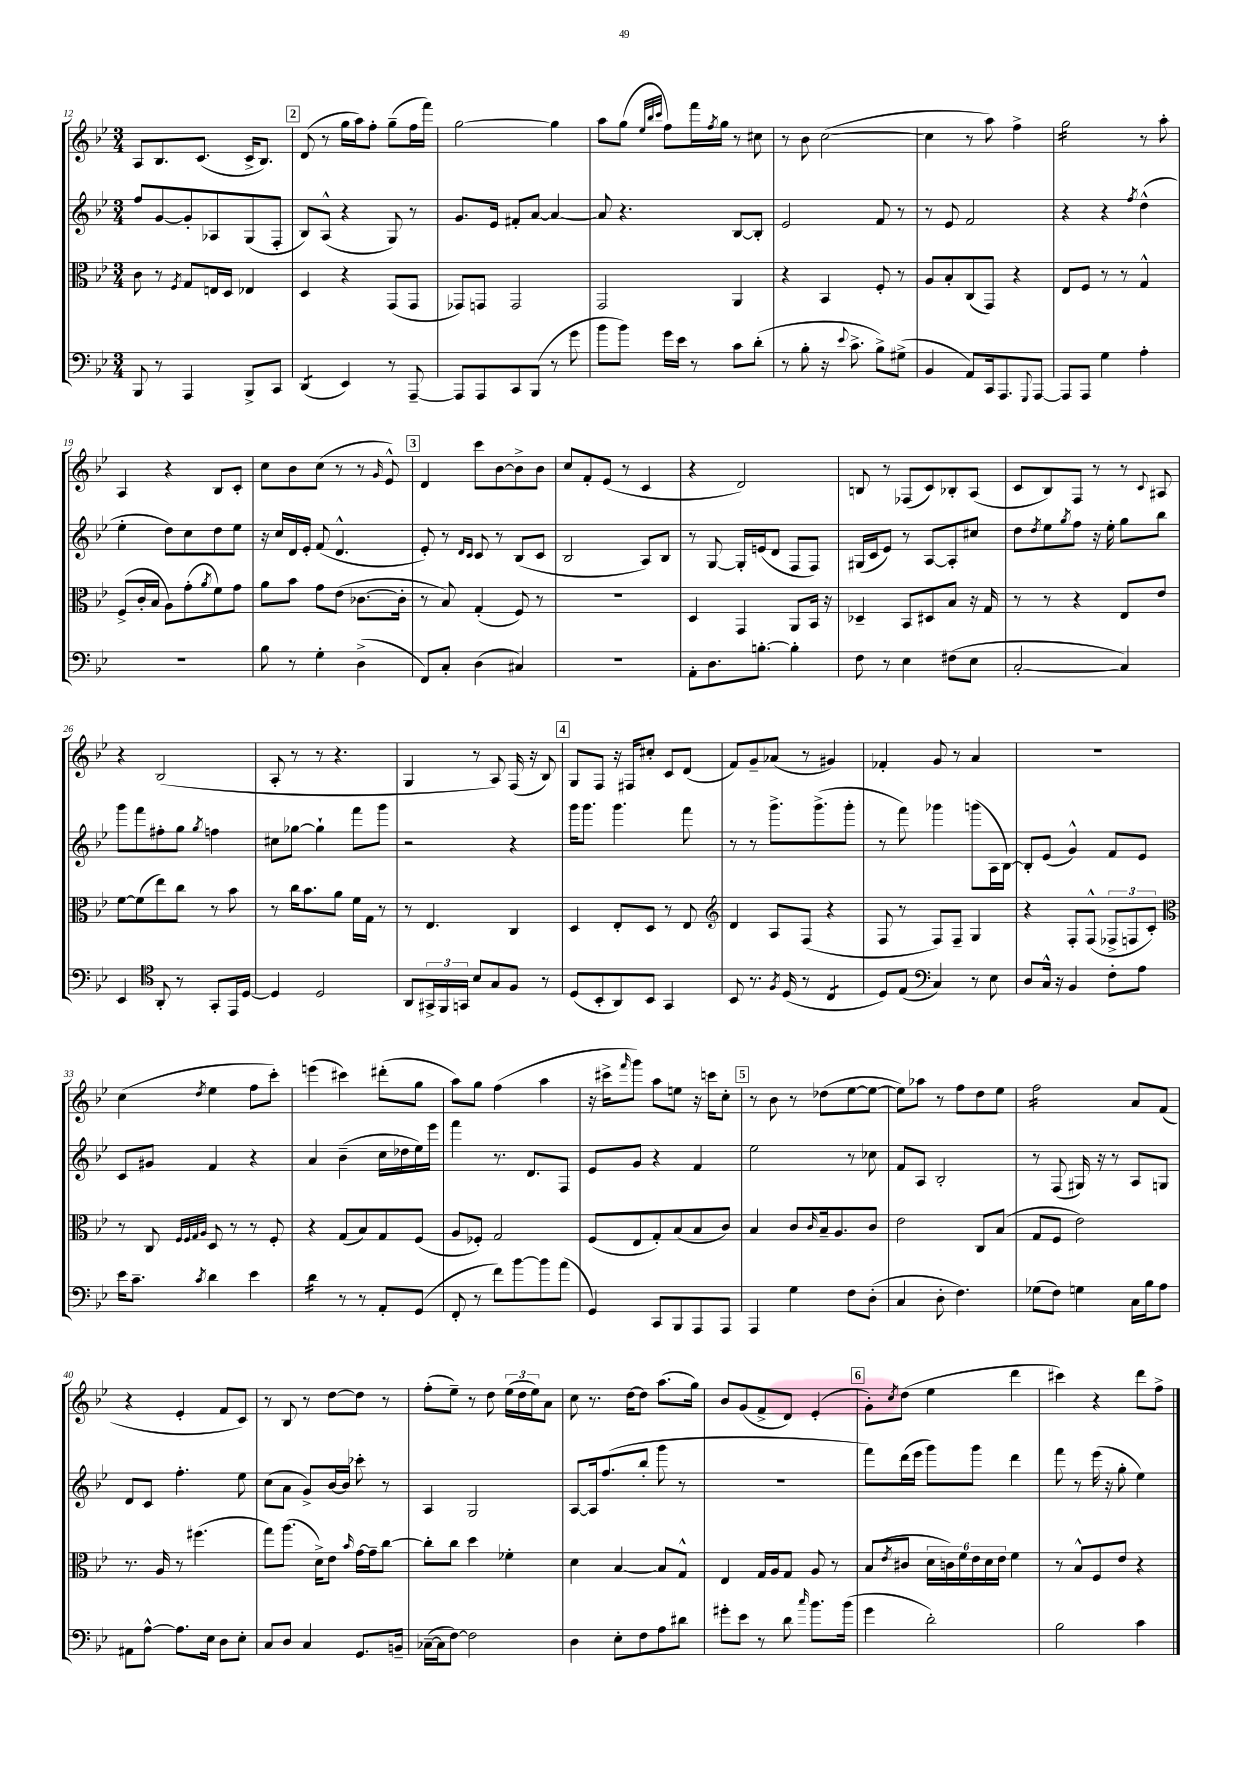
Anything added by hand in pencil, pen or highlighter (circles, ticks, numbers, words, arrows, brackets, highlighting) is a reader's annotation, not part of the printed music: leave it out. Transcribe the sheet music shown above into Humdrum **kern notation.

**kern	**kern	**kern	**kern
*staff4	*staff3	*staff2	*staff1
*clefF4	*clefC3	*clefG2	*clefG2
*k[b-e-]	*k[b-e-]	*k[b-e-]	*k[b-e-]
*M3/4	*M3/4	*M3/4	*M3/4
8BBB-/	8c\	8ff/L	8A/L
8r	8r	[8g/	8.B-/
.	8qF/	.	.
4AAA/	8G/L	8g'/]	.
.	.	.	(8.c/J
.	16E/L	8A-/	.
.	16D/JJ	.	.
8BBB-^/L	4E-/	(8G/	16c^/LK
.	.	.	8.B-/J)
8CC/J	.	8F'/J	.
=	=	=	=
(4DD/	4D/	8B-/L)	(8d/
.	.	(8A^^/J	8r
4EE-/)	4r	4r	16gg\LL
.	.	.	16aa\J)
.	.	.	8ff'\J
8r	(8GG/L	8G/)	(8gg~\L
[8AAA~/	8GG/J	8r	16ff\L
.	.	.	16fff\JJ)
=	=	=	=
8AAA/]L	8GG-/L)	8.g/L	[2gg\
8AAA/	8GG/J	.	.
.	.	16e-/Jk	.
8CC/	2GG/	8f#'/L	.
(8BBB-/J	.	[8a/J	.
8r	.	4a/_	4gg\]
8g\	.	.	.
=	=	=	=
8b-\L	2GG/	8a/]	8aa\L
8b-\J)	.	4.r	(8gg\J
.	.	.	32qqee-/LLL
.	.	.	32qqbb-/
.	.	.	32qqccc/JJJ
16g\LL	.	.	8ff\L)
16e-\JJ	.	.	.
8r	.	.	16fff\L
.	.	.	8qff/
.	.	.	16gg\JJ
8c\L	4AA/	[8B-/L	8r
(8d'\J	.	8B-'/]J	8cc#\
=	=	=	=
8r	4r	2e-/	8r
8B-'\	.	.	8b-\
16r	4BB-/	.	([2cc\
8qqe-/	.	.	.
8.c^\	.	.	.
8B-^\L)	8F'/	8f/	.
(8G#^\J	8r	8r	.
=	=	=	=
4BB-/	8A/L	8r	4cc\]
.	8B-'/	8e-/	.
8AA/L)	(8C/	2f/	8r
16CC/k	8GG/J)	.	8aa\)
8.AAA/	.	.	.
.	4r	.	4ff^\
8qqGGG/	.	.	.
[8AAA/J	.	.	.
=	=	=	=
8AAA/]L	8E-/L	4r	2gg\
8AAA/J	8F/J	.	.
4G\	8r	4r	.
.	8r	.	.
.	.	8qff/	.
4A'\	4G^^/	(4dd^^\	8r
.	.	.	8aa'\
=	=	=	=
2.r	(8F^/L	4ee-'\	4A/
.	16c'/L	.	.
.	16B-/JJ	.	.
.	8A\L)	8dd\L)	4r
.	(8g'\	8cc\	.
.	8qa/	.	.
.	8f\)	8dd\	8B-/L
.	8g\J	8ee-\J	8c'/J
=	=	=	=
8B-\	8a\L	16r	8cc\L
.	.	16cc/LL	.
8r	8b-\J	16d/	8b-\
.	.	16e-'/JJ	.
4G'\	8g\L	(8f/	(8cc\J
.	(8e-\J	4.d^^/	8r
(4D^\	[8.c-\L	.	8r
.	.	.	16qqg/
.	.	.	8e-^^/)
.	16c-'\]Jk	.	.
=	=	=	=
8FF/L)	8r	8e-'/)	4d/
8C'/J	8B-/)	8r	.
.	.	16qqd/LL	.
.	.	16qqc/JJ	.
(4D\	(4G'/	8c/	8ccc\L
.	.	8r	[8b-\
4C#/)	8F/)	(8B-/L	8b-^\]
.	8r	8c/J	8b-\J
=	=	=	=
2.r	2.r	2B-/	8cc/L
.	.	.	8f'/
.	.	.	(8e-/J
.	.	.	8r
.	.	8A/L)	4c/
.	.	8B-/J	.
=	=	=	=
8AA'\L	4D/	8r	4r
8.D\	.	[8G/	.
.	4GG/	16G'/]LL	2d/)
[8.B'\J	.	(16e/J	.
.	.	8d/J	.
4B'\]	8AA/L	8F/L	.
.	16BB-/Jk	8F/J)	.
.	16r	.	.
=	=	=	=
8F\	4D-~/	(16G#/LL	8B/
.	.	16c/J	.
8r	.	8e-/J)	8r
4E-\	8BB-/L	8r	(8F-/L
.	8D#/	[8A/L	8c/)
(8F#\L	8B-/J	8A'/]	8B-'/
8E-\J	16r	8cc#/J	(8A/J
.	16G/	.	.
=	=	=	=
[2C'/	8r	8dd\L	8c/L
.	.	8qdd/	.
.	8r	8ee-\	8B-/)
.	.	8qgg/	.
.	4r	8ff\J	8F/J
.	.	16r	8r
.	.	16ee-'\	.
4C/])	8E-/L	8gg\L	8r
.	.	.	8qqc/
.	8e-/J	8bb-\J	8A#/
=	=	=	=
4EE-/	[8f\L	8ggg\L	4r
.	(8f\]	8fff\	.
*clefC4	*	*	*
8AA'/	8ee-\)	8ff#'\	(2B-/
8r	8cc\J	8gg\J	.
.	.	8qgg/	.
8GG'/L	8r	4ff\	.
16EE-/L	8b-\	.	.
[16D/JJ	.	.	.
=	=	=	=
4D/]	8r	8cc#\L	8A'/
.	16cc\LK	[8gg-\J	8r
.	8.b-\	.	.
2D/	.	4gg-`\]	8r
.	8a\J	.	4.r
.	16f\LL	8fff\L	.
.	16G\JJ	.	.
.	8r	8ggg\J	.
=	=	=	=
8AA/L	8r	2r	4G/
24GG#^/L	4.E-/	.	.
24FF/	.	.	.
24GG/JJ	.	.	.
8B-/L	.	.	8r
8G/	.	.	8A/)
8F/J	4C/	4r	(16F/
.	.	.	16r
8r	.	.	8B-/)
=	=	=	=
(8D/L	4D/	16ggg\LK	8G/L
.	.	8.ggg\J	.
8BB-'/	.	.	8F/J
8AA/)	8E-'/L	4.ggg\	16r
.	.	.	16F#/LK
8BB-/J	8D/J	.	8cc#'/J
4GG/	8r	.	8c/L
.	8E-/	8fff\	(8d/J
=	=	=	=
*	*clefG2	*	*
8BB-/	4d/	8r	8f/L)
8.r	.	8r	8g~/
.	8A/L	8.ggg^\L	(8a-/J
8qF/	.	.	.
(16D/	.	.	.
8r	(8F/J	.	8r
.	.	(8.ggg^\	.
4C/	4r	.	4g#/)
.	.	8ggg'\J	.
=	=	=	=
8D/L)	8F/	8r	4f-'/
(8E-/J	8r	8fff\)	.
*clefF4	*	*	*
4C/)	8F/L)	4ggg-\	8g/
.	8F~/J	.	8r
8r	4G/	(8ggg\L	4a/
8E-\	.	16A\L	.
.	.	[16B-\JJ)	.
=	=	=	=
8D/L	4r	8B-'/]L	2.r
16C^^/Jk	.	(8e-/J	.
16r	.	.	.
4BB-/	8F'/L	4g^^/)	.
.	(8F^^/J	.	.
8F'\L	12F-^/L	8f/L	.
.	12F/	.	.
8A\J	.	8e-/J	.
.	12c'/J)	.	.
=	=	=	=
*	*clefC3	*	*
16e-\LK	8r	8c/L	(4cc\
8.c~\J	.	.	.
.	8C/	8g#/J	.
.	32qqF/LLL	.	.
.	32qqF/	.	.
.	32qqG/	.	.
8qc/	32qqA/JJJ	.	8qdd/
4d\	8D/	4f/	4ee-\
.	8r	.	.
4e-\	8r	4r	8ff\L
.	8F'/	.	8ccc'\J)
=	=	=	=
4d\	4r	4a/	(4eee\
8r	(8G/L	(4b-~\	4ccc#\)
8r	8B-/)	.	.
8AA'/L	8G/	16cc\LL	(8ddd#'\L
.	.	16dd-\	.
(8GG/J	(8F/J	16ee-\)	8gg\J
.	.	16eee-\JJ	.
=	=	=	=
8FF'/	8A/L	4fff\	8aa\L)
8r	8F-'/J)	.	8gg\J
8f\L)	2G/	8.r	(4ff\
[8b-\	.	.	.
.	.	8.d/L	.
8b-\]	.	.	4aa\
(8a\J	.	8F/J	.
=	=	=	=
4GG/)	(8F/L	8e-/L	16r
.	.	.	16ccc#^\LK
.	.	.	16qqfff/
.	8E-/	8g/J	8ggg\J)
8CC/L	8G'/)	4r	8aa\L
8BBB-/	(8B-/	.	8ee\J
8AAA/	8B-/	4f/	16r
.	.	.	16ccc\LK
8AAA/J	8c/J)	.	8cc'\J
=	=	=	=
4AAA/	4B-/	2ee-\	8r
.	.	.	8b-\
4G\	8c/L	.	8r
.	16qqc/	.	.
.	16B-~/k	.	(8dd-\L
.	8.A/	.	.
8F\L	.	8r	[8ee-\
(8D'\J	8c/J	8cc-\	8ee-\_J
=	=	=	=
4C/	2e-\	8f/L	8ee-\]L)
.	.	8A/J	8aa-\J
8D'\	.	2B-'/	8r
4.F\)	.	.	8ff\L
.	8C/L	.	8dd\
.	(8B-/J	.	8ee-\J
=	=	=	=
(8G-\L	8G/L	8r	2ff\
8F\J)	8F/J	(8F/	.
4G\	2e-\)	16G#/)	.
.	.	16r	.
.	.	8r	.
16C\LL	.	8A/L	8a/L
16B-\J	.	.	.
8A\J	.	8G/J	(8f/J
=	=	=	=
8AA#\L	8.r	8d/L	4r
[8A^^\J	.	8c/J	.
.	16A/	.	.
8.A\]L	8r	4.ff'\	4e-'/
.	(4.ff#\	.	.
16E-\Jk	.	.	.
8D\L	.	.	8f/L
8E-'\J	.	8ee-\	8c/J)
=	=	=	=
8C/L	8gg\L)	(8cc\L	8r
8D/J	(8.aa\J	8a\J	8B-/
4C/	.	8g^/L)	8r
.	16d^\LK)	.	.
.	8e-\J	[16b-/L	[8dd\L
.	.	16b-/]JJ	.
.	16qqb-/	.	.
8.GG/L	[16g\LL	8ccc-'\	8dd\]J
.	16g~\]J	.	.
.	[8cc\J	8r	8r
16BB~/Jk	.	.	.
=	=	=	=
([16C-~\LL	8cc'\]L	4A/	(8ff'\L
16C-\]J	.	.	.
[8F\J)	8cc\J	.	8ee-~\J)
2F\]	4dd\	2G/	8r
.	.	.	8dd\
.	4f-'\	.	(24ee-\LL
.	.	.	24dd\
.	.	.	24ee-\J)
.	.	.	8a\J
=	=	=	=
4D\	4d\	[8A/L	8cc\
.	.	16A/]k	8.r
.	.	(8.ff/	.
8E-'\L	[4B-/	.	.
.	.	.	[16dd\LK
8F\	.	8bb-'/J	8dd\]J
8A\	8B-/]L	8ggg\	(8.aa\L
8d#\J	8G^^/J	8r	.
.	.	.	16gg\Jk)
=	=	=	=
8g#'\L	4E-/	2.r	8b-/L
8e-\J	.	.	(8g/
8r	16G/LL	.	8f^/
.	16A/J	.	.
8d\	8G/J	.	8d/J)
16qqcc/	.	.	.
8.b-\L	8A/	.	(4e-'/
.	8r	.	.
(16b-\Jk	.	.	.
=	=	=	=
4g\	(8B-/L	8fff\L)	8g'\L)
.	8qe-/	.	8qcc/
.	8c#/J	(16ddd\L	(8dd\J
.	.	16eee-\JJ	.
2d'\)	24d\LL	8ggg\L)	4ee-\
.	24c\)	.	.
.	24f\	.	.
.	24e-\	8ggg\J	.
.	24d\	.	.
.	24e-\JJ	.	.
.	4f\	4ddd\	4ddd\
=	=	=	=
2B-\	8r	8fff\	4ccc#\)
.	8B-^^/L	8r	.
.	8F/	(16eee-\	4r
.	.	16r	.
.	8e-/J	8gg'\	.
4c\	4r	4ee-\)	8ddd\L
.	.	.	8ff^\J
==	==	==	==
*-	*-	*-	*-
